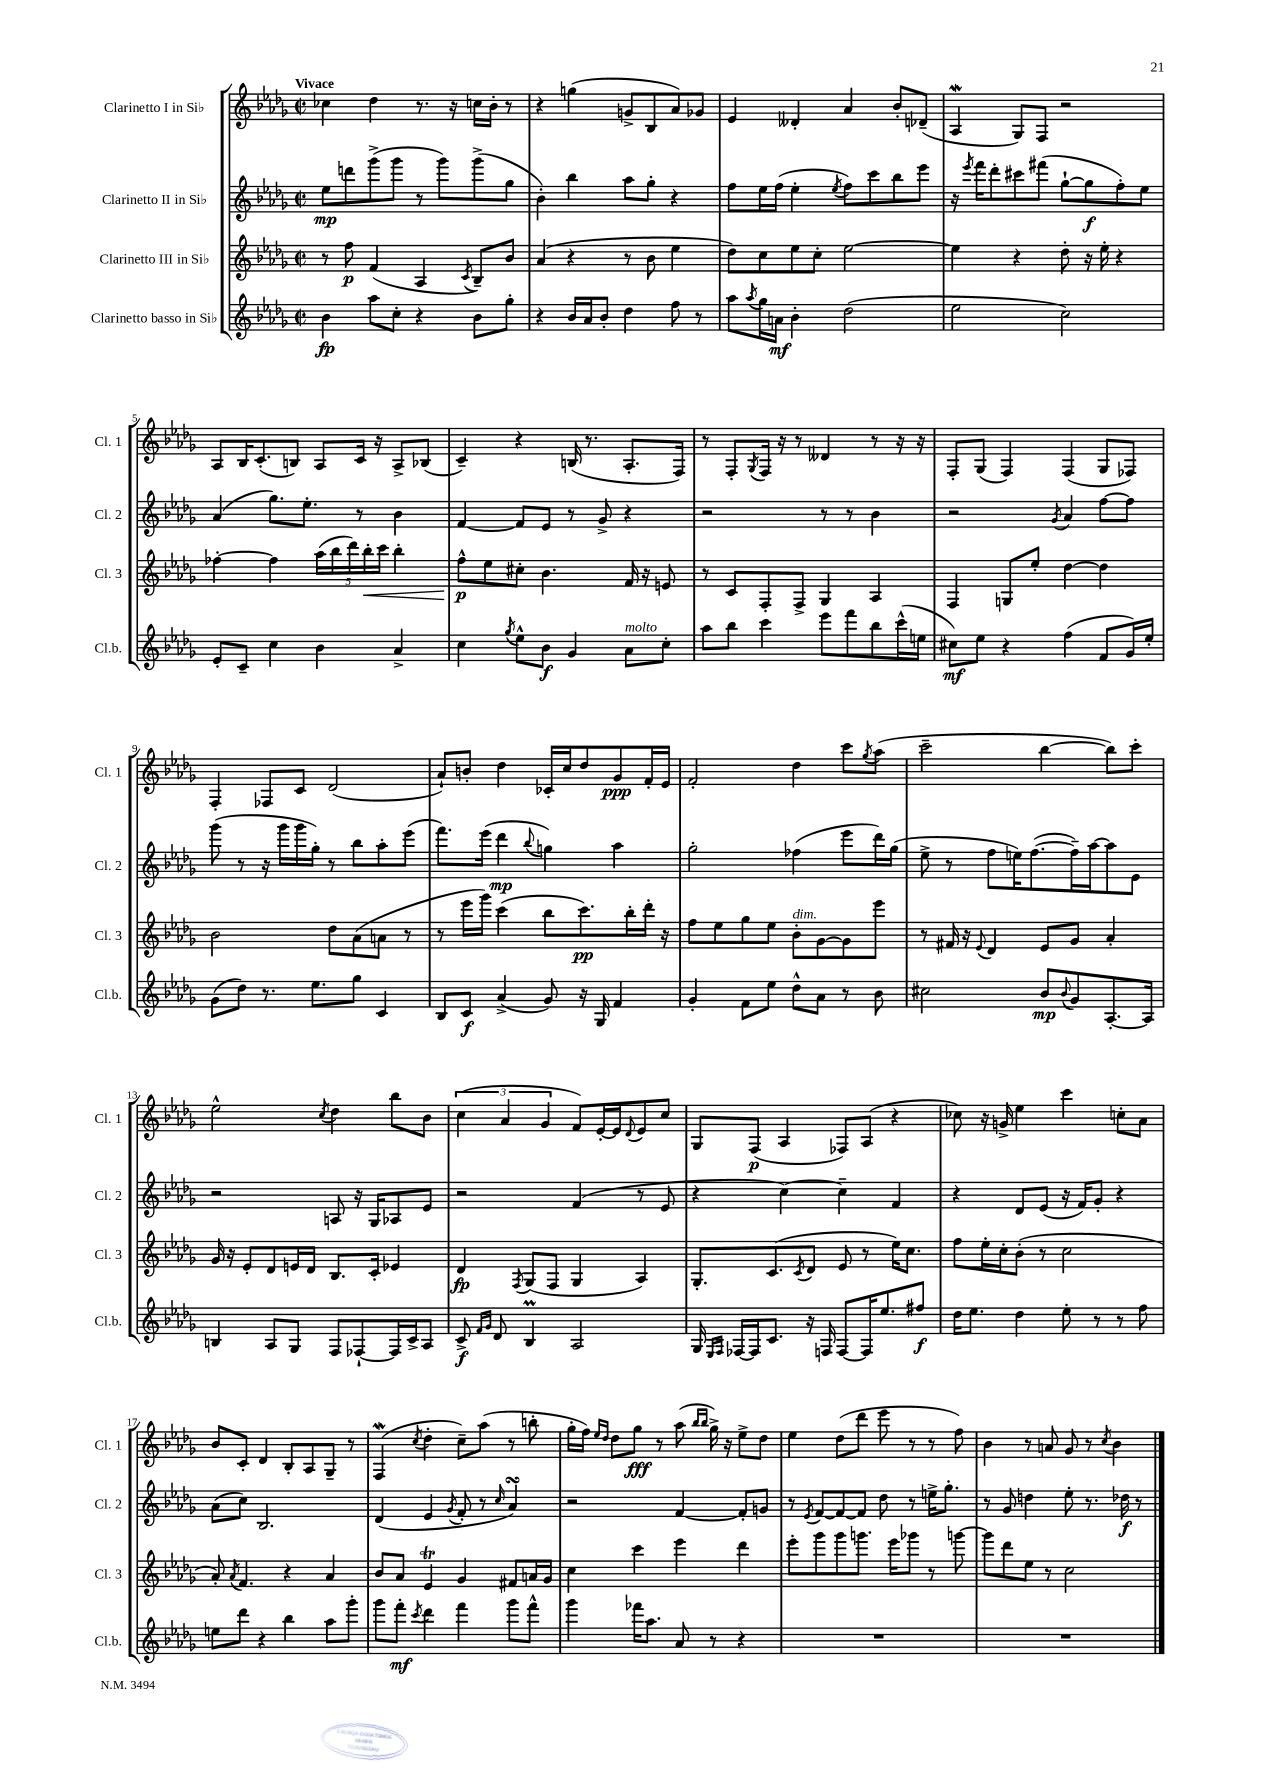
<<
\new StaffGroup <<
\new Staff = "s0" \with { instrumentName = "Clarinetto I in Sib" shortInstrumentName = "Cl. 1" } {
    \clef treble \key des \major \defaultTimeSignature \time 2/2 \tempo "Vivace"
    ces''4 des''4 r8. r16 c''16 bes'16-. r8 |
    r4 g''4( g'8-> bes8 aes'8) ges'8 |
    ees'4 deses'4-. aes'4 bes'8-. des'8--( |
    aes4\mordent ges8) f8 r2 |
    aes8 bes16 c'8.-.( b8) aes8 c'16 r16 aes8-> bes8( |
    c'4--) r4 b16( r8. aes8.-. f16) |
    r8 f8-. \acciaccatura { ges8 } f16 r16 r8 deses'4 r8 r16 r16 |
    f8-. ges8( f4) f4( ges8 fes8) |
    f4-. fes8 c'8 des'2( |
    aes'8-!) b'8-. des''4 ces'16-. c''16 des''8 ges'8\ppp f'16-. ees'16 |
    f'2-. des''4 c'''8 \acciaccatura { ges''8 } aes''8( |
    c'''2-- bes''4~ bes''8) c'''8-. |
    ees''2-^ \acciaccatura { c''8 } des''4 bes''8 bes'8 |
    \tuplet 3/2 { c''4( aes'4 ges'4 } f'8) ees'16~-. ees'16 \appoggiatura { des'8 } ees'8 c''8 |
    ges8 f8\p( aes4 fes8) aes8( r4 |
    ces''8) r16 g'16-> ees''4 c'''4 c''8-. aes'8 |
    bes'8 c'8-. des'4 bes8-. aes8 ges8-- r8 |
    f4\mordent( \acciaccatura { c''8 } des''4-. c''8--) aes''8( r8 b''8-. |
    ges''16-. f''16) \grace { ees''16 des''16 } des''8 ges''8\fff r8 aes''8( \grace { bes''16 bes''16 } ges''16->) r16 ees''8-> des''8 |
    ees''4 des''8( des'''8 ees'''8 r8 r8 f''8) |
    bes'4 r8 a'8 ges'8 r8 \acciaccatura { c''8 } bes'4 \bar "|." |
}
\new Staff = "s1" \with { instrumentName = "Clarinetto II in Sib" shortInstrumentName = "Cl. 2" } {
    \clef treble \key des \major \defaultTimeSignature \time 2/2
    ees''8\mp d'''8 ges'''8->( ges'''8 r8 ges'''8) ges'''8->( ges''8 |
    bes'4-.) bes''4 aes''8 ges''8-. r4 |
    f''8 ees''16 f''16( ees''4-. \acciaccatura { ees''8 } f''8) c'''8 bes''8 ees'''8 |
    r16 \acciaccatura { ees'''8 } f'''16 des'''8-. cis'''8 fis'''8( ges''8~-! ges''8\f f''8-.) ees''8 |
    aes'4( ges''8.) ees''8.-. r8 bes'4 |
    f'4~ f'8 ees'8 r8 ges'8-> r4 |
    r2 r8 r8 bes'4 |
    r2 \acciaccatura { ges'8 } aes'4 f''8~ f''8 |
    ges'''8( r8 r16 ges'''16 ges'''16 ges''16-.) r8 bes''8 aes''8-. ees'''8( |
    f'''8.) ees'''16( des'''4\mp \appoggiatura { bes''8 } g''4) aes''4 |
    ges''2-. fes''4( ees'''8 des'''16) ges''16( |
    ees''8-> r8 f''8 e''16) f''8.~( f''16--) aes''16~ aes''8 ees'8 |
    r2 a8 r16 ges16 aes8 ees'8 |
    r2 f'4( r8 ees'8 |
    r4 c''4~) c''4-- f'4 |
    r4 des'8 ees'8( r16 f'16) ges'8-. r4 |
    aes'8( c''8) bes2. |
    des'4( ees'4 \acciaccatura { ges'8 } f'8-. r8 \grace { c''16 } aes'4\turn) |
    r2 f'4~ f'8-. g'8 |
    r8 \acciaccatura { ees'8 } f'8~ f'8~ f'8 des''8 r8 e''16-> ges''8.-. |
    r8 ges'8 d''4 ees''8-. r8. des''16\f r8 \bar "|." |
}
\new Staff = "s2" \with { instrumentName = "Clarinetto III in Sib" shortInstrumentName = "Cl. 3" } {
    \clef treble \key des \major \defaultTimeSignature \time 2/2
    r8 f''8\p f'4( aes4 \acciaccatura { c'8 } bes8--) bes'8 |
    aes'4( r4 r8 bes'8 ees''4 |
    des''8) c''8 ees''8 c''8-. ees''2~ |
    ees''4 r4 des''8-. r16 ees''16-. r4 |
    fes''4~-. fes''4 \tuplet 5/4 { aes''16( bes''16 des'''16) bes''16-.\< c'''16 } bes''4-. |
    f''8-^\p\! ees''8 cis''8-. bes'4. f'16 r16 e'8 |
    r8 c'8 f8-. f8-> ges4 aes4 |
    f4 g8 ees''8-. des''4~ des''4 |
    bes'2 des''8 aes'8( a'8 r8 |
    r8 ees'''16 ges'''16) c'''4( bes''8 c'''8.\pp) bes''16-. des'''16-. r16 |
    f''8 ees''8 ges''8 ees''8 bes'8-.^\markup { \italic "dim." } ges'8~ ges'8 ees'''8 |
    r8 fis'16 r16 \appoggiatura { ees'8 } des'4 ees'8 ges'8 aes'4-. |
    ges'16 r16 ees'8-. des'8 e'16 des'16 bes8. c'16-. ees'4 |
    des'4\fp \acciaccatura { f8 } ges8( f8 ges4 aes4) |
    ges8.-. c'8.( \acciaccatura { c'8 } des'8 ees'8 r8 ees''16) c''8. |
    f''8 ees''16-. c''16-. bes'8-.( r8 c''2 |
    aes'8-.) \acciaccatura { aes'8 } f'4. r4 aes'4 |
    bes'8 aes'8 ees'4\trill ges'4 fis'8 a'16 ges'16 |
    c''4 c'''4 ees'''4 des'''4 |
    ees'''8-. ges'''8 ges'''8 g'''8. ees'''16 ges'''8 r8 g'''8~ |
    g'''8 des'''8 ees''8 r8 c''2 \bar "|." |
}
\new Staff = "s3" \with { instrumentName = "Clarinetto basso in Sib" shortInstrumentName = "Cl.b." } {
    \clef treble \key des \major \defaultTimeSignature \time 2/2
    bes'4\fp aes''8 c''8-. r4 bes'8 ges''8-. |
    r4 bes'16 aes'16 bes'8-. des''4 f''8 r8 |
    aes''8 \acciaccatura { aes''8 } ges''16 a'16\mf bes'4-. des''2( |
    ees''2 c''2) |
    ees'8-. c'8-- c''4 bes'4 aes'4-> |
    c''4 \acciaccatura { ges''8 } ees''8-^ bes'8\f ges'4 aes'8^\markup { \italic "molto" } c''8-. |
    aes''8 bes''8 c'''4 ees'''8 f'''8 bes''8 c'''16-^( e''16 |
    cis''8\mf) ees''8 r4 f''4( f'8 ges'16) ees''16-. |
    ges'8( des''8) r8. ees''8. ges''8 c'4 |
    bes8 c'8\f aes'4->( ges'8) r16 ges16 f'4 |
    ges'4-. f'8 ees''8 des''8-^ aes'8 r8 bes'8 |
    cis''2 bes'8\mp \appoggiatura { bes'8 } ges'8 aes8.~-. aes16 |
    b4 aes8 ges8 f8 fes8~-! fes16 c'16-> aes8 |
    c'8->\f \grace { f'16 ges'16 } des'8 bes4\prall aes2 |
    ges16 \grace { ees16 f16 } fes16~ fes16 c'8. r16 f16 f8~ f16 ees''8. fis''8\f |
    des''16 ees''8. des''4 ees''8-. r8 r8 f''8 |
    e''8 des'''8 r4 bes''4 aes''8 ges'''8-. |
    ges'''8 f'''8-.\mf \acciaccatura { c'''8 } des'''4 f'''4 ges'''8 f'''8-^ |
    ges'''4 fes'''16 aes''8. aes'8 r8 r4 |
    R1 |
    R1 \bar "|." |
}
>>
>>
